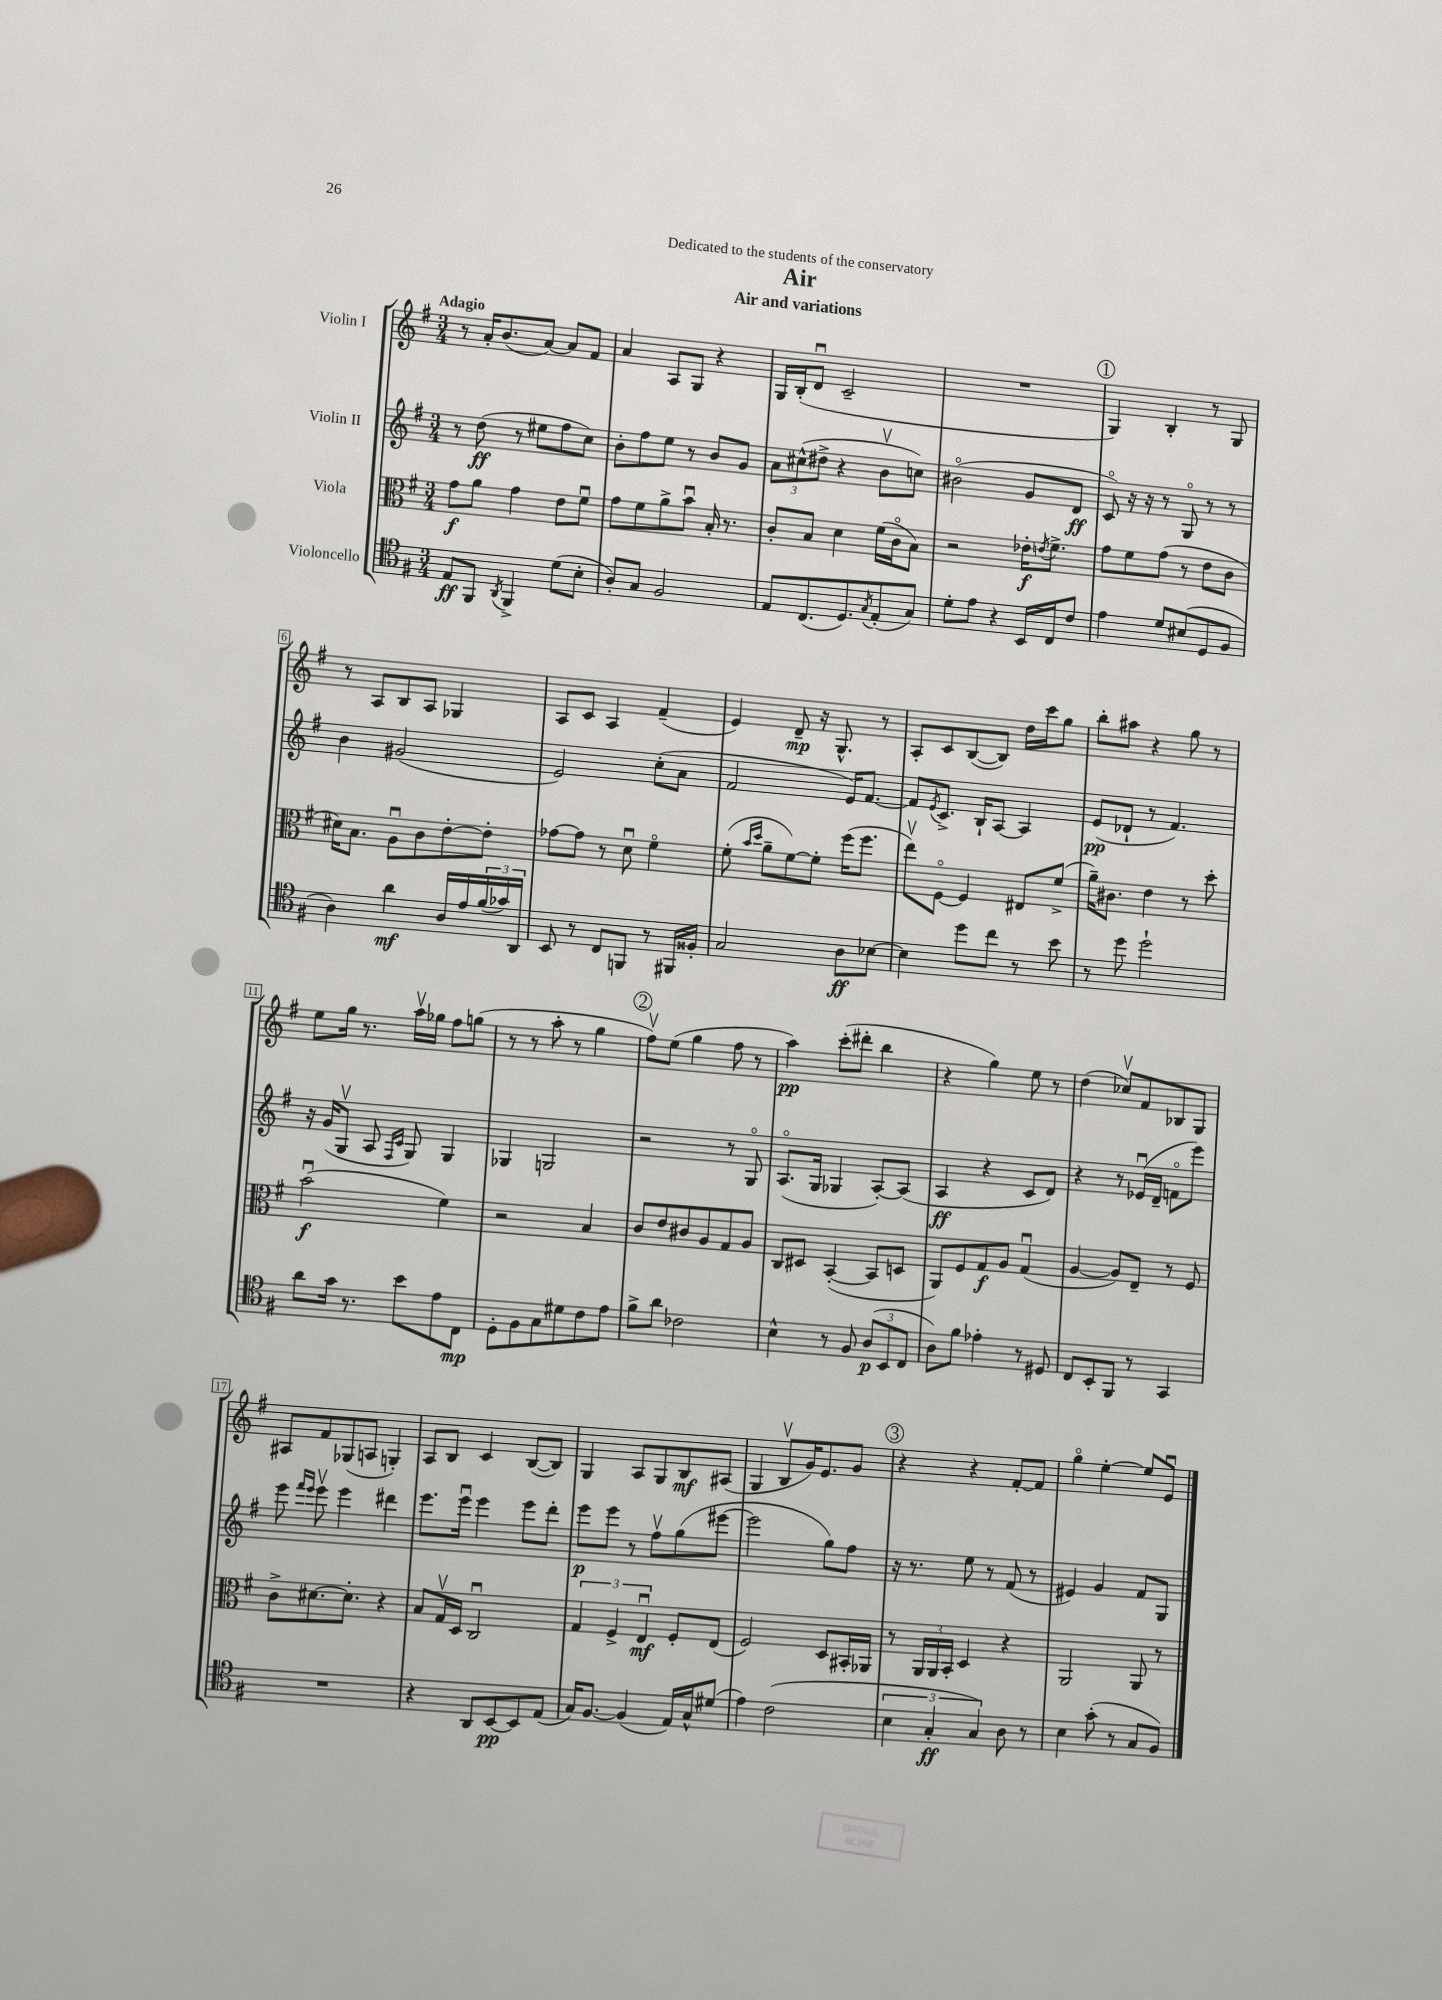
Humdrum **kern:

**kern	**kern	**kern	**kern
*staff4	*staff3	*staff2	*staff1
*clefC4	*clefC3	*clefG2	*clefG2
*k[f#]	*k[f#]	*k[f#]	*k[f#]
*M3/4	*M3/4	*M3/4	*M3/4
8E/L	8g\L	8r	8r
8FF#/J	8a\J	(8dd\	16a'/LK
.	.	.	(8.b/
8qAA/	.	.	.
4FF#^/	4g\	8r	.
.	.	8ee#\L	[8a/J)
(8d\L	8e\L	8ff#\	8a/]L
8B'\J	8f#u\J	8cc\J)	8f#/J
=	=	=	=
8A'/L)	8g\L	8b'\L	4a/
8G/J	8f#\	8ff#\	.
2F#/	8a^\	8ee\J	8A/L
.	8bu\J	8r	8G/J
.	16B'/	8b/L	4r
.	8.r	.	.
.	.	8g/J	.
=	=	=	=
8E/L	8c'/L	12a\L	16G/LL
.	.	.	(16B'/J
.	.	(12cc#^^\	.
(8.C/	8B/J	.	8du/J
.	.	12dd#^\J	.
.	4d\	4r	2c~/
8.D/)	.	.	.
8qG/	.	.	.
(8E'/	(16f#\LL	8bv\L	.
.	16co\J	.	.
8G/J)	8B\J)	8cc\J)	.
=	=	=	=
8d'\L	2r	(2b#o\	2.r
8e\J	.	.	.
4r	.	.	.
16BB/LL	16e-'\LK	8g/L	.
.	8qe/	.	.
16C/J	8.f#^\J	.	.
8c/J	.	8d/J	.
=	=	=	=
4e\	8g\L	8co/)	4G/)
.	8f#\	16r	.
.	.	16r	.
8d/L	(8g\J	8r	4B'/
(8B#/	8r	8Go/	.
8D/	8e\L	8r	8r
8F#/J	8c\J	8r	8G/
=	=	=	=
4A\)	16d#\LK)	4b\	8r
.	8.B\J	.	.
.	.	.	8A/L
4a\	8Au\L	(2g#/	8B/
.	8c\	.	8A/J
16A/LL	[8e'\	.	4G-/
16e/	.	.	.
(24f#/	8e'\]J	.	.
24g-/)	.	.	.
24AA/JJ	.	.	.
=	=	=	=
8BB/	[8g-\L	2e/)	8A/L
8r	8g-\]J	.	8c/J
8C/L	8r	.	4A/
8FF/J	8du\	.	.
8r	4f#o\	(8cc'\L	(4f#~/
16FF#/LL	.	8a\J	.
16F##'/JJ	.	.	.
=	=	=	=
2G/	(8f#'\	2f#/	4e/)
.	16qqb/LL	.	.
.	16qqdd/JJ	.	.
.	8a~\L	.	.
.	[8f#\)	.	8d~/
.	8f#'\]J	.	16r
.	.	.	8.G^^/
8A\L	(16ff#\LK	16e/LK)	.
.	8.ff#\J	[8.f#/J	.
[8B-\J	.	.	8r
=	=	=	=
4B-\]	8eev\L)	8f#/]L	8A'/L
.	.	8qe/	.
.	[8F#o\J	8.c^/J	8c/
8dd\L	4F#/]	.	([8B/
.	.	16B`/LK	.
8cc\J	.	[8A/J	8B/]J)
8r	8E#/L	4A/]	16dd\LL
.	.	.	16ccc\J
8b\	(8f#^/J	.	8gg\J
=	=	=	=
8r	16a~\LK)	(8e/L	8bb'\L
.	8.c#\J	.	.
8dd\	.	8d-`/J	8aa#\J
2dd`\	4e\	8r	4r
.	.	4.f#/)	.
.	8r	.	8gg\
.	8dd'\	.	8r
=	=	=	=
8a\L	(2bu\	16r	8ee\L
.	.	(16g/LK	.
16g\Jk	.	8Gv/J	16gg\Jk
8.r	.	.	8.r
.	.	8A/	.
.	.	16qqF#/LL	.
.	.	16qqc/JJ	.
8b\L	.	8G/)	16aav\LL
.	.	.	16gg-\JJ
8e\	4f#\)	4G/	8ff#\L
8C\J	.	.	(8gg\J
=	=	=	=
8D'\L	2r	4G-/	8r
8F#\	.	.	8r
8G\	.	2G/	8aa'\
8d#\	.	.	8r
8c\	4B/	.	4gg\
8e\J	.	.	.
=	=	=	=
8f#^\L	8c/L	2r	8ff#v\L)
8a\J	8e/	.	(8ee\J
2c-\	8c#/	.	4gg\
.	8A/	.	.
.	8G/	8r	8ff#\
.	8A/J	8Go/	8r
=	=	=	=
4B^^\	8C/L	(8.Ao/L	4aa\)
.	8D#/J	.	.
.	.	16G/Jk	.
8r	([4BB'/	4G-/	(8ccc'\L
8F#/	.	.	8ddd#'\J
(12A/L	8BB/]L	[8A'/L)	4bb\
12BB/	.	.	.
.	8D/J	(8A/]J	.
12C/J	.	.	.
=	=	=	=
8A\L)	8AA/L)	4A/	4r
8f#\J	8F#/	.	.
4e-'\	8G/	4r	4gg\)
.	8A/J	.	.
8r	(4Gu/	8c/L	8ee\
8D#/	.	8d/J)	8r
=	=	=	=
8C/L	[4A/	4r	(4dd\
8BB'/	.	.	.
8FF#/J	8A/]L)	8r	8cc-v/L)
8r	8E~/J	(16e-u/LL	8f#/
.	.	16d~/JJ	.
4GG/	8r	8fo\L	8B-/
.	8F#/	8eee\J)	8G/J
=	=	=	=
2.r	8c^\L	8eee\	8A#/L
.	.	16qqfff#/LL	.
.	.	16qqeee/JJ	.
.	[8.d#\	8eeev\	8f#/
.	.	4eee\	(8G-/
.	8.d#'\]J	.	.
.	.	.	8A/J
.	4r	4ddd#\	4G'/)
=	=	=	=
4r	8B/L	8.eee\L	8A/L
.	16Gv/L	.	8B/J
.	16D/JJ	16eeeu\Jk	.
8AA/L	2Cu/	4eee\	4c/
[8BB/	.	.	.
8BB/]	.	8eee\L	([8B/L
(8E/J	.	8ddd'\J	8B/]J)
=	=	=	=
16G/LK)	6G/	8eee\L	4G/
[8.F#/J	.	.	.
.	.	8eee\J	.
.	6F#^/	.	.
(4F#/]	.	8r	8A/L
.	6Eu/	.	.
.	.	8ff#v\L	8G/
16E/LL)	8F#'/L	(8gg\	8B/
16G^^/J	.	.	.
(8d#/J	(8E/J	[8eee#\J	(8A#/J
=	=	=	=
4e\)	2F#/)	2eee#\]	4G/
(2c\	.	.	8Bv/L
.	.	.	16g/K)
.	.	.	8.e/
.	8D/L	8gg\L)	.
.	16BB#'/L	8ff#\J	8g/J
.	16AA-/JJ	.	.
=	=	=	=
6B\	8r	16r	4r
.	.	8.r	.
.	24AA/LL	.	.
6G'/	24AA/	.	.
.	24BB'/JJ	.	.
.	4D/	8ee\	4r
6G/)	.	.	.
.	.	8r	.
8A\	4r	(8f#/	[8f#'/L
8r	.	8r	8f#/]J
=	=	=	=
4B\	2AA/	4e#/)	4ggo\
(8g'\	.	4g/	[4ee'\
8r	.	.	.
8G/L	8AA/	8f#/L	8ee/]L
8F#/J)	8r	8G/J	8eu/J
==	==	==	==
*-	*-	*-	*-
